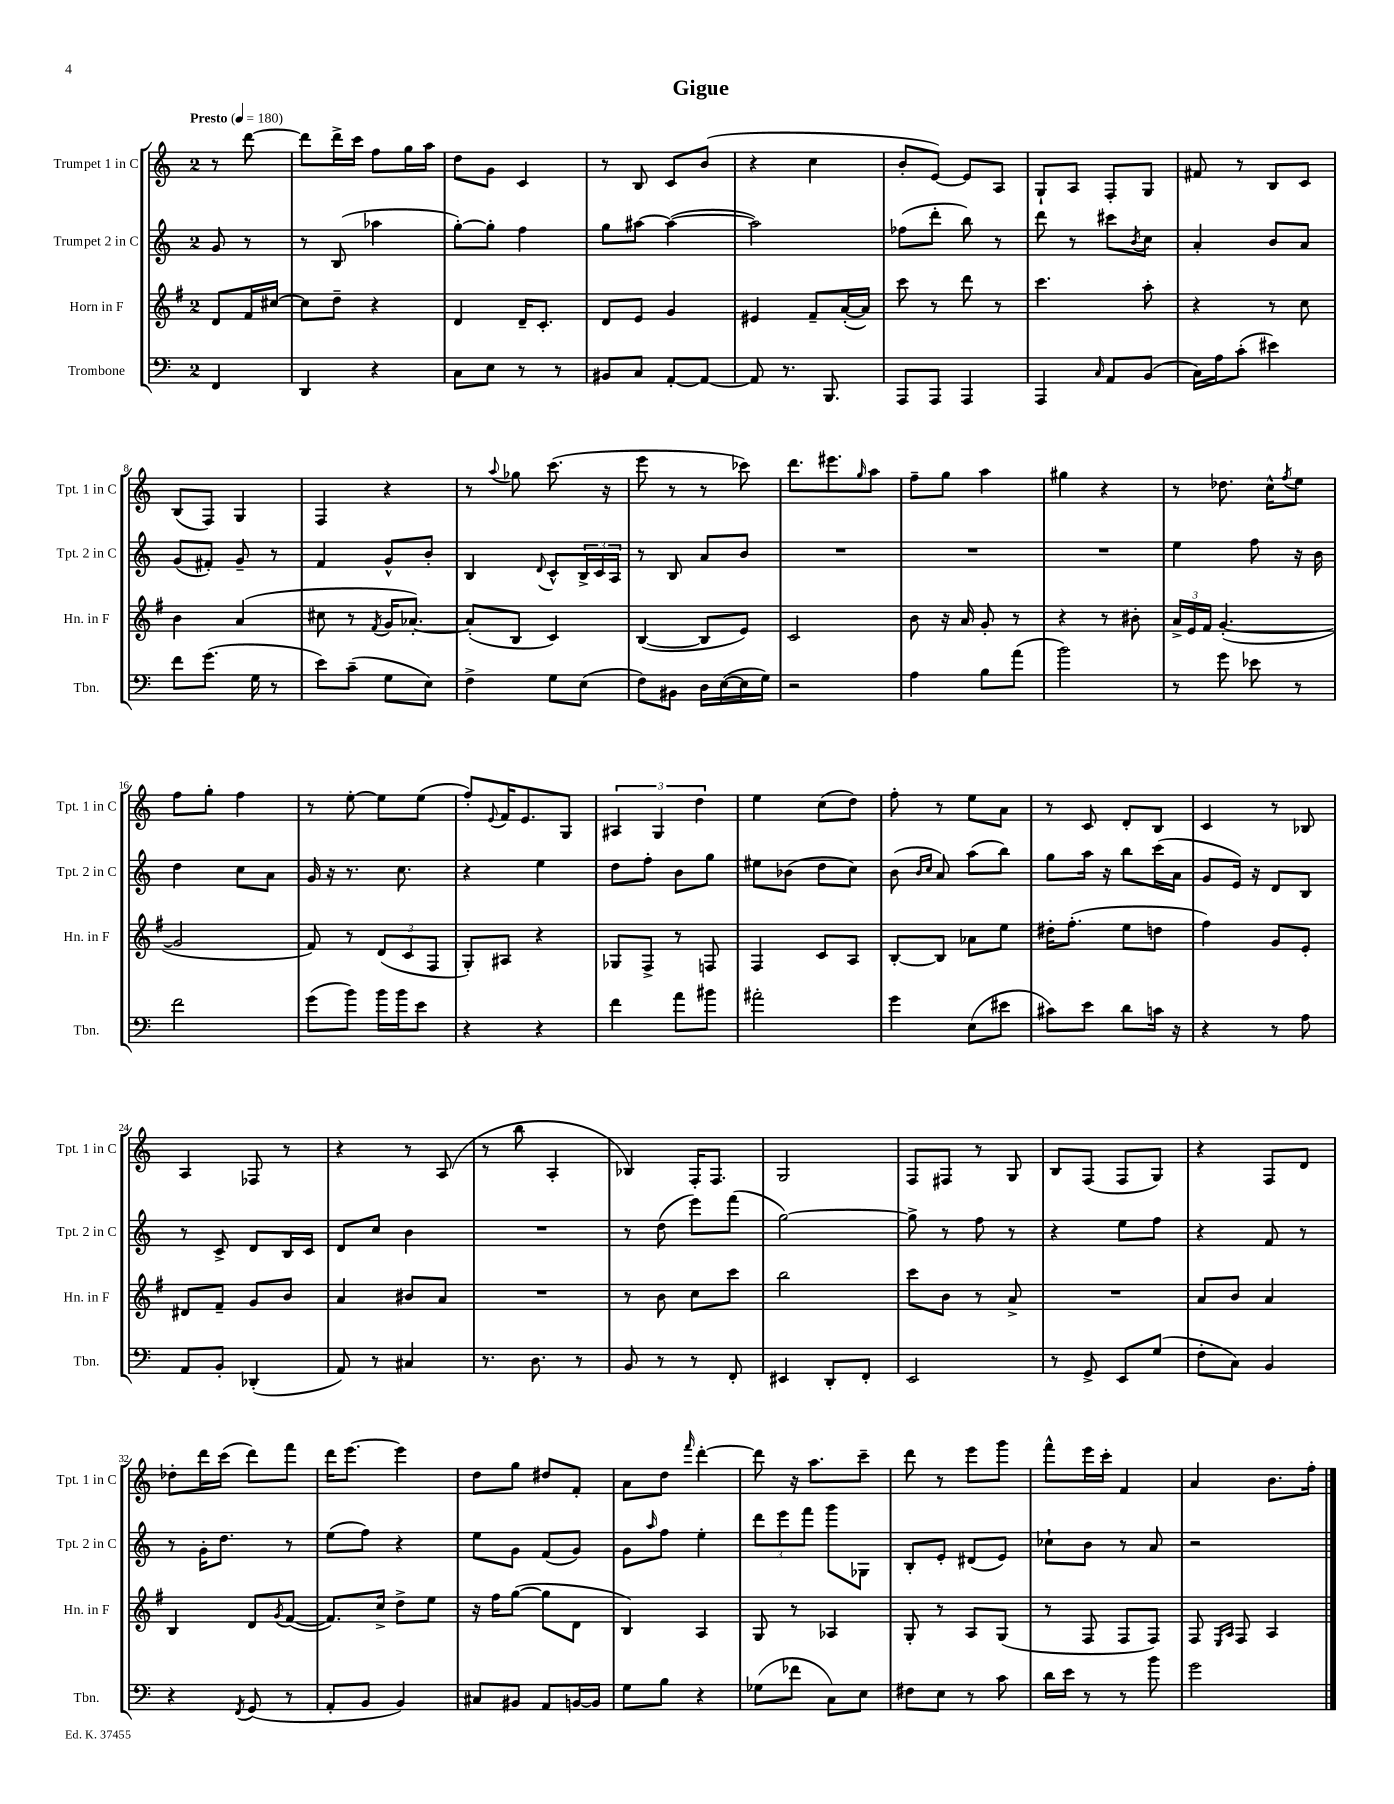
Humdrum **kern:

**kern	**kern	**kern	**kern
*part4	*part3	*part2	*part1
*staff4	*staff3	*staff2	*staff1
*I"Trombone	*I"Horn in F	*I"Trumpet 2 in C	*I"Trumpet 1 in C
*I'Tbn.	*I'Hn. in F	*I'Tpt. 2 in C	*I'Tpt. 1 in C
*clefF4	*clefG2	*clefG2	*clefG2
*k[]	*k[f#]	*k[]	*k[]
*M2/4	*M2/4	*M2/4	*M2/4
*MM180	*MM180	*MM180	*MM180
=	=	=	=
!	!	!	!LO:TX:a:B:t=Presto
4FF/	8d/L	8g/	8r
.	16f#/L	8r	[8ddd\
.	[16cc#X/JJ	.	.
=1	=1	=1	=1
4DD/	8cc#\L]	8r	8ddd\L]
.	8dd~\J	(8B/	16ddd^\L
.	.	.	16ccc\JJ
4r	4r	4aa-X\	8ff\L
.	.	.	16gg\L
.	.	.	16aa\JJ
=2	=2	=2	=2
8C\L	4d/	[8gg'\L)	8dd\L
8E\J	.	8gg'\J]	8g\J
8r	16d~/KL	4ff\	4c/
.	8.c'/J	.	.
8r	.	.	.
=3	=3	=3	=3
8BB#X/L	8d/L	8gg\L	8r
8C/J	8e/J	[8aa#X\J	8B/
[8AA'/L	4g/	(4aa#\_	8c/L
8AA/J_	.	.	(8b/J
=4	=4	=4	=4
8AA/]	4e#X/	2aa#\])	4r
8.r	.	.	.
.	8f#~/L	.	4cc\
8.BBB/	.	.	.
.	([16a'/L	.	.
.	16a/JJ])	.	.
=5	=5	=5	=5
8AAA/L	8ccc\	(8ff-X\L	8b'/L
8AAA/J	8r	8ddd'\J	[8e/J)
4AAA/	8ddd\	8bb\)	8e/L]
.	8r	8r	8A/J
=6	=6	=6	=6
4AAA/	4.ccc\	8ddd\	8G`/L
.	.	8r	8A/J
16qqC/	.	.	.
8AA/L	.	8ccc#X\L	8F'/L
.	.	8qb/	.
(8BB/J	8aa'\	8cc\J	8G/J
=7	=7	=7	=7
16C\LL)	4r	4a'/	8f#X/
16A\J	.	.	.
(8c'\J	.	.	8r
4e#X\)	8r	8b/L	8B/L
.	8cc\	8a/J	8c/J
!!LO:LB:g=z
=8	=8	=8	=8
8f\L	4b\	(8g/L	(8B/L
(8.g\J	.	8f#X'/J)	8F/J)
.	(4a/	8g~/	4G/
16G\	.	.	.
8r	.	8r	.
=9	=9	=9	=9
8e\L)	8cc#X\	4f/	4F/
(8c~\J	8r	.	.
.	8qf#/	.	.
8G\L	16g/KL	8g^^/L	4r
.	[8.a-X'/J)	.	.
8E\J)	.	8b'/J	.
=10	=10	=10	=10
4F^\	(8a-'/L]	4B/	8r
.	.	.	8qqaa/
.	8B/J	.	8gg-X\
.	.	8qqd/	.
8G\L	4c/)	8c^^/L	(8.ccc\
(8E\J	.	24B^/L	.
.	.	24c/	.
.	.	.	16r
.	.	24A/JJ	.
=11	=11	=11	=11
8F\L)	([4B/	8r	8eee\
8BB#X\J	.	8B/	8r
16D\LL	8B/L]	8a/L	8r
([16E\	.	.	.
16E\]	8e/J)	8b/J	8ccc-X\)
16G\JJ)	.	.	.
=12	=12	=12	=12
2r	2c/	2r	8.ddd\L
.	.	.	8.eee#X\
.	.	.	16qqgg/
.	.	.	8aa\J
=13	=13	=13	=13
4A\	8b\	2r	8ff~\L
.	16r	.	8gg\J
.	16a/	.	.
8B\L	8g'/	.	4aa\
(8a\J	8r	.	.
=14	=14	=14	=14
2b\)	4r	2r	4gg#X\
.	8r	.	4r
.	8b#X'\	.	.
=15	=15	=15	=15
8r	24a^/LL	4ee\	8r
.	24e/	.	.
.	24f#/JJ	.	.
8g\	([4.g'/	.	8.dd-X\
8e-X\	.	8ff\	.
.	.	.	16cc^^\KL
.	.	.	8qff/
8r	.	16r	8ee\J
.	.	16b\	.
!!LO:LB:g=z
=16	=16	=16	=16
2f\	2g/]	4dd\	8ff\L
.	.	.	8gg'\J
.	.	8cc\L	4ff\
.	.	8a\J	.
=17	=17	=17	=17
(8g\L	8f#/)	16g/	8r
.	.	16r	.
8b\J)	8r	8.r	[8ee'\
16b\LL	(12d/L	.	8ee\L]
16b\J	.	8.cc\	.
.	12c/	.	.
8e\J	.	.	(8ee\J
.	12F#/J	.	.
=18	=18	=18	=18
4r	8G'/L)	4r	8ff'/L)
.	.	.	8qqe/
.	8A#X/J	.	16f/K
.	.	.	8.e/
4r	4r	4ee\	.
.	.	.	8G/J
=19	=19	=19	=19
4f\	8G-X/L	8dd\L	6A#X/
.	8F#^/J	8ff'\J	.
.	.	.	6G/
8a\L	8r	8b\L	.
.	.	.	6dd\
8b#X\J	8Fn/	8gg\J	.
=20	=20	=20	=20
2a#X'\	4F#/	8ee#X\L	4ee\
.	.	(8b-X\J	.
.	8c/L	8dd\L	(8cc\L
.	8A/J	8cc\J)	8dd\J)
=21	=21	=21	=21
4g\	[8B'/L	(8b\	8ff'\
.	.	16qqb/LL	.
.	.	16qqcc/JJ	.
.	8B/J]	8a/)	8r
(8E\L	8a-X\L	(8aa\L	8ee\L
8e#X\J	8ee\J	8bb\J)	8a\J
=22	=22	=22	=22
8c#X\L)	16dd#X'\KL	8gg\L	8r
.	(8.ff#'\J	.	.
8e\J	.	16aa\Jk	8c/
.	.	16r	.
8d\L	8ee\L	8bb\L	8d'/L
16cn\Jk	8ddn\J	(16ccc\L	8B/J
16r	.	16a\JJ	.
=23	=23	=23	=23
4r	4ff#\)	8g/L	4c/
.	.	16e/Jk)	.
.	.	16r	.
8r	8g/L	8d/L	8r
8A\	8e'/J	8B/J	8B-X/
!!LO:LB:g=z
=24	=24	=24	=24
8AA/L	8d#X/L	8r	4A/
8BB'/J	8f#~/J	8c^/	.
(4DD-X'/	8g/L	8d/L	8F-X/
.	8b/J	16B/L	8r
.	.	16c/JJ	.
=25	=25	=25	=25
8AA/)	4a/	8d/L	4r
8r	.	8cc/J	.
4C#X/	8b#X/L	4b\	8r
.	8a/J	.	(8A/
=26	=26	=26	=26
8.r	2r	2r	8r
.	.	.	8bb\
8.D\	.	.	.
.	.	.	4A'/
8r	.	.	.
=27	=27	=27	=27
8BB/	8r	8r	4B-X/)
8r	8b\	(8dd\	.
8r	8cc\L	8eee\L)	16F'/KL
.	.	.	8.F/J
8FF'/	8ccc\J	(8fff\J	.
=28	=28	=28	=28
4EE#X/	2bb\	[2gg\)	2G/
8DD'/L	.	.	.
8FF'/J	.	.	.
=29	=29	=29	=29
2EE/	8ccc\L	8gg^\]	8F/L
.	8b\J	8r	8F#X/J
.	8r	8ff\	8r
.	8a^/	8r	8G/
=30	=30	=30	=30
8r	2r	4r	8B/L
8GG^/	.	.	(8F/J
8EE/L	.	8ee\L	8F/L
(8G/J	.	8ff\J	8G/J)
=31	=31	=31	=31
8F'\L	8a/L	4r	4r
8C\J)	8b/J	.	.
4BB/	4a/	8f/	8F/L
.	.	8r	8d/J
!!LO:LB:g=z
=32	=32	=32	=32
4r	4B/	8r	8dd-X'\L
.	.	16g'\KL	16ddd\L
.	.	8.dd\J	(16ccc\JJ
8qFF/	.	.	.
(8GG/	8d/L	.	8ddd\L)
.	8qg/	.	.
8r	([8f#/J	8r	8fff\J
=33	=33	=33	=33
8AA'/L	8.f#/L])	(8ee\L	16ddd\KL
.	.	.	[8.eee\J
8BB/J	.	8ff\J)	.
.	16cc^/Jk	.	.
4BB/)	8dd^\L	4r	4eee\]
.	8ee\J	.	.
=34	=34	=34	=34
8C#X/L	16r	8ee\L	8dd\L
.	16ff#\KL	.	.
8BB#X/J	([8gg\J	8g\J	8gg\J
8AA/L	8gg\L]	(8f/L	8dd#X/L
[16BBn/L	8d\J	8g/J)	8f'/J
16BB/JJ]	.	.	.
=35	=35	=35	=35
8G\L	4B/)	8g\L	8a\L
.	.	16qqaa/	.
8B\J	.	8ff\J	8dd\J
.	.	.	16qqfff/
4r	4A/	4ee'\	[4ddd'\
=36	=36	=36	=36
(8G-X\L	8G/	12ddd\L	8ddd\]
.	.	12eee\	.
8f-X\J	8r	.	16r
.	.	12fff\J	.
.	.	.	8.aa\L
8C\L)	4A-X/	8ggg\L	.
8E\J	.	8G-X\J	8ccc~\J
=37	=37	=37	=37
8F#X\L	8G'/	8B'/L	8ddd\
8E\J	8r	8e'/J	8r
8r	8A/L	(8d#X/L	8eee\L
8c\	(8G/J	8e/J)	8ggg\J
=38	=38	=38	=38
16d\LL	8r	8cc-X`\L	8fff^^\L
16e\JJ	.	.	.
8r	8F#/	8b\J	16eee\L
.	.	.	16ccc'\JJ
8r	8F#/L	8r	4f/
8b\	8F#/J)	8a/	.
=39	=39	=39	=39
2g\	8F#/	2r	4a/
.	16qqE/LL	.	.
.	16qqA/JJ	.	.
.	8F#/	.	.
.	4A/	.	8.b\L
.	.	.	16ff'\Jk
==	==	==	==
*-	*-	*-	*-
